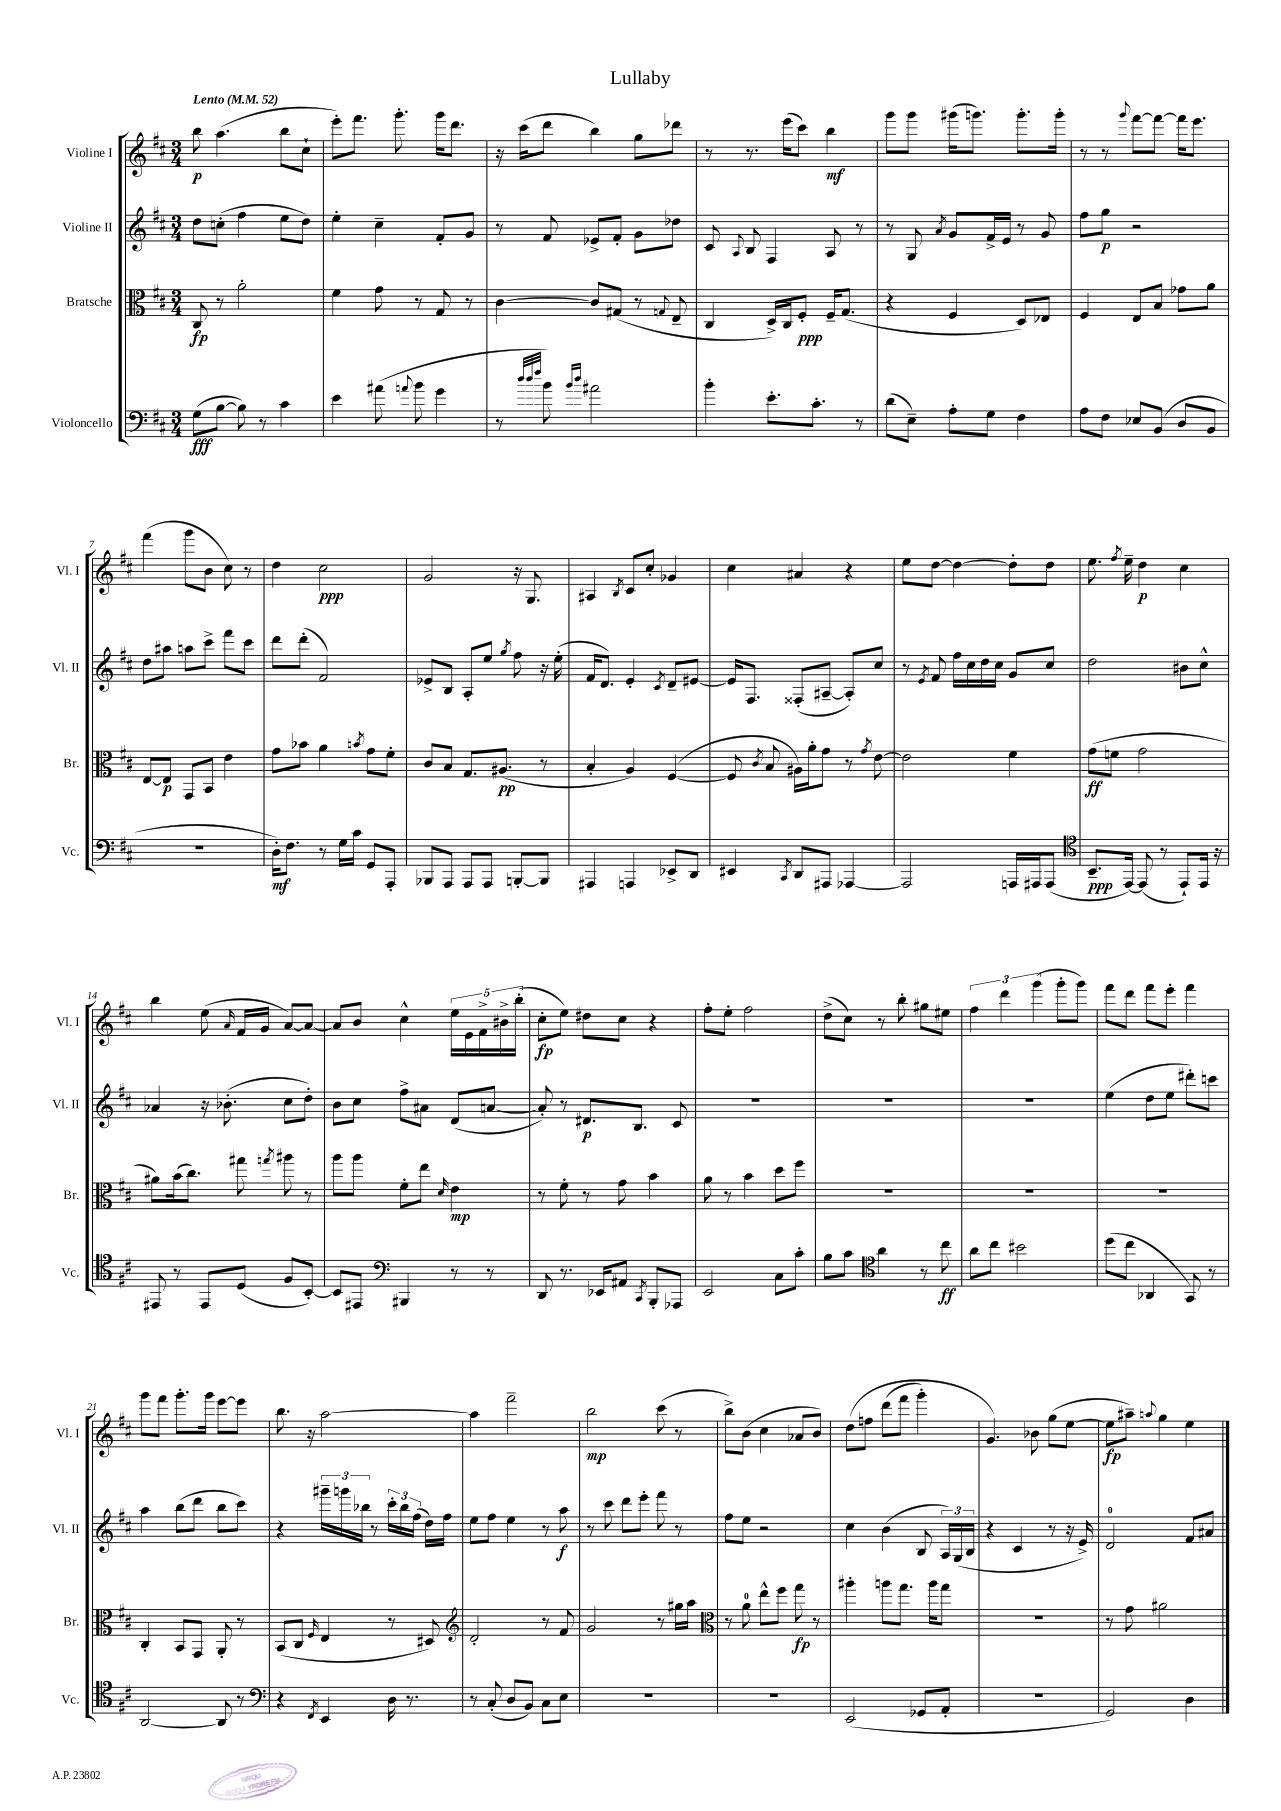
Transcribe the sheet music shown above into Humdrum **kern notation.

**kern	**kern	**kern	**kern
*staff4	*staff3	*staff2	*staff1
*clefF4	*clefC3	*clefG2	*clefG2
*k[f#c#]	*k[f#c#]	*k[f#c#]	*k[f#c#]
*M3/4	*M3/4	*M3/4	*M3/4
*MM52	*MM52	*MM52	*MM52
(8G	8C#	8dd	8bb
[8B	8r	(8cc'	(4.aa
8B])	2a'	4ff#	.
8r	.	.	.
4c#	.	8ee	8bb
.	.	8dd)	8cc#`
=	=	=	=
4e	4f#	4ee'	8eee')
.	.	.	8.fff#
(8a#	8g	4cc#~	.
.	.	.	8.ggg'
8qqa	.	.	.
8b	8r	.	.
4g	8G	8f#'	16ggg
.	.	.	8.ddd
.	8r	8g	.
=	=	=	=
8r	[4c#	8r	16r
.	.	.	(16ccc#
32qqdd	.	.	.
32qqdd	.	.	.
32qqff#	.	.	.
8b)	.	8f#	8ddd
16qqb	.	.	.
16qqdd	.	.	.
2a#	8c#]	8e-^	4bb)
.	(8G#	8f#'	.
.	8r	8g	8gg
.	8qqG	.	.
.	8E~	8dd-	8ddd-
=	=	=	=
4b'	4C#	8c#	8r
.	.	8qqA	.
.	.	8B	8.r
8.e'	16D^)	4F#	.
.	16C#	.	(16eee
.	8F#'	.	8ccc#)
8.c#'	.	.	.
.	16F#~	8A	4bb
.	(8.G	.	.
8r	.	8r	.
=	=	=	=
(8d	4r	8r	8ggg
8E~)	.	8G	8ggg
.	.	8qa	.
8A'	4F#	8g	(16ggg#
.	.	.	8.ggg)
8G	.	16f#^	.
.	.	16e	.
4F#	8D)	8r	8.ggg'
.	8E-	8g	.
.	.	.	16ggg'
=	=	=	=
8A	4F#	8ff#	8r
8F#	.	8gg	8r
.	.	.	8qqggg
8E-	8E	2r	[8fff#
(8BB	8B	.	8fff#_
8D	8g-	.	16fff#]
.	.	.	8.eee
8BB	8a	.	.
=	=	=	=
2.r	[8E	8dd	(4fff#
.	8E]	8aa#	.
.	8GG	8aa	8ggg
.	8BB	8ccc#^	8b
.	4e	8fff#	8cc#)
.	.	8ccc#	8r
=	=	=	=
16D')	8g	8ddd	4dd
8.F#	.	.	.
.	8b-	(8ddd'	.
8r	4a	2f#)	2cc#
16G	.	.	.
16c#	.	.	.
.	8qb	.	.
8GG	8g	.	.
8AAA'	8f#'	.	.
=	=	=	=
8BBB-	8c#	8e-^	2g
8AAA	8B	8B	.
8AAA	8.G	8A'	.
8AAA	.	8ee	.
.	(8.A#	.	.
.	.	8qgg	.
[8BBB'	.	8ff#	16r
.	.	.	8.G
8BBB]	8r	16r	.
.	.	(16ee'	.
=	=	=	=
4AAA#	4B'	16f#	4A#
.	.	8.d)	.
.	.	.	8qB
4AAA	4A)	4e'	8c#
.	.	.	8cc#'
.	.	8qc#	.
8EE-^	([4F#	8d~	4g-
8DD	.	[8e#	.
=	=	=	=
4EE#	8F#]	16e#]	4cc#
.	.	8.F#	.
.	8qc#	.	.
.	8B	.	.
8qCC#	.	.	.
8DD	16A#)	(8F##'	4a#
.	16a'	.	.
8AAA#	8g	[8A#~	.
[4AAA-	8r	8A#'])	4r
.	8qg	.	.
.	[8e	8cc#	.
=	=	=	=
2AAA-]	2e]	8r	8ee
.	.	8qe	.
.	.	8f#	[8dd
.	.	16ff#	4dd_
.	.	16cc#	.
.	.	16dd	.
.	.	16cc#	.
16AAA	4f#	8g	8dd']
16AAA#	.	.	.
(8AAA#	.	8cc#	8dd
=	=	=	=
*clefC4	*	*	*
8.BB~	(8g	2dd	8.ee
.	8f	.	.
.	.	.	8qff#
[16EE)	.	.	16ee~
(8EE]	2g	.	4dd
8r	.	.	.
8EE`)	.	8b#	4cc#
16EE	.	8cc#^^	.
16r	.	.	.
=	=	=	=
8EE#	8a#)	4a-	4bb
8r	(16b	.	.
.	8.cc#)	.	.
8EE#	.	16r	(8ee
.	.	(8.b-'	.
.	.	.	16qqa
(8D	8gg#	.	16f#
.	.	.	16g
.	8qgg	.	.
8F#	8aa#	8cc#	[8a)
[8BB')	8r	8dd')	8a_
=	=	=	=
8BB]	8aa	8b	8a]
8EE#	8aa	8cc#	8b
*clefF4	*	*	*
4BBB#	8f#'	8ff#^	4cc#^^
.	8ee	8a#	.
.	16qqd	.	.
8r	4e	(8d	20ee
.	.	.	20e
.	.	.	20f#^
8r	.	[8a	.
.	.	.	20b#^
.	.	.	(20bb'
=	=	=	=
8DD	8r	8a'])	8cc#'
8.r	8f#'	8r	8ee)
.	8r	8.d#	8dd#
16EE-	.	.	.
8AA#	8g	.	8cc#
.	.	8.B	.
8qCC#	.	.	.
8BBB'	4b	.	4r
8AAA-	.	8c#	.
=	=	=	=
2EE	8a	2.r	8ff#'
.	8r	.	8ee'
.	4b	.	2ff#
8C#	8dd	.	.
8c#'	8ff#	.	.
=	=	=	=
8B	2.r	2.r	(8dd^
8c#	.	.	8cc#)
*clefC4	*	*	*
4a	.	.	8r
.	.	.	8bb'
8r	.	.	8gg#
8cc#	.	.	8ee#
=	=	=	=
8a	2.r	2.r	6ff#
8cc#	.	.	.
.	.	.	6ddd
2b#	.	.	.
.	.	.	(6ggg
.	.	.	8ggg'
.	.	.	8ggg)
=	=	=	=
(8dd	2.r	(4ee	8fff#
8cc#	.	.	8ddd
4AA-	.	8dd	8fff#
.	.	8ee	8eee'
8GG)	.	8ddd#')	4fff#
8r	.	8ccc	.
=	=	=	=
[2AA	4C#'	4aa	8ggg
.	.	.	8fff#
.	8BB	(8bb	8.ggg'
.	8GG	8ddd	.
.	.	.	16ggg
8AA]	8AA'	8bb	[8eee
8r	8r	8ccc#)	8eee]
=	=	=	=
*clefF4	*	*	*
4r	(8BB	4r	8.bb
.	8C#	.	.
.	.	.	16r
8qFF#	16qqF#	.	.
4EE	4E	24ggg#~	[2aa
.	.	24ggg	.
.	.	24bb-	.
.	.	8r	.
16D	8r	24ccc#'	.
.	.	24bb-	.
8.r	.	.	.
.	.	(24ff#	.
.	8D#)	16dd)	.
.	.	16ff#	.
=	=	=	=
*	*clefG2	*	*
8r	2d'	8ee	4aa]
(8C#'	.	8ff#	.
8D	.	4ee	2fff#~
8BB)	.	.	.
8C#	8r	8r	.
8E	8f#	8aa	.
=	=	=	=
2.r	2g	8r	2bb
.	.	8ccc#	.
.	.	8ddd	.
.	.	8eee'	.
.	8r	8fff#	(8ccc#
.	16gg#	8r	8r
.	16aa	.	.
=	=	=	=
*	*clefC3	*	*
2.r	8r	8ff#	8bb^)
.	8a	8ee	(8b
.	8ee^^	2r	4cc#
.	8ff#	.	.
.	8gg	.	8a-
.	8r	.	8b)
=	=	=	=
(2EE	4aa#'	4cc#	&(8dd
.	.	.	8ff
.	8aa	(4b	(8ddd
.	8.gg	.	8fff#
8GG-	.	8B	4ggg')
.	16aa	.	.
8AA'	8gg	24A)	.
.	.	(24G	.
.	.	24B	.
=	=	=	=
2.r	2.r	4r	4.g&)
.	.	4c#	.
.	.	.	8b-
.	.	8r	(8gg
.	.	16r	[8ee
.	.	16e^)	.
=	=	=	=
2GG)	8r	2d	8ee]
.	8g	.	8aa#~)
.	.	.	8qqaa
.	2a#	.	4gg
4D	.	8f#	4ee
.	.	8a#	.
==	==	==	==
*-	*-	*-	*-
